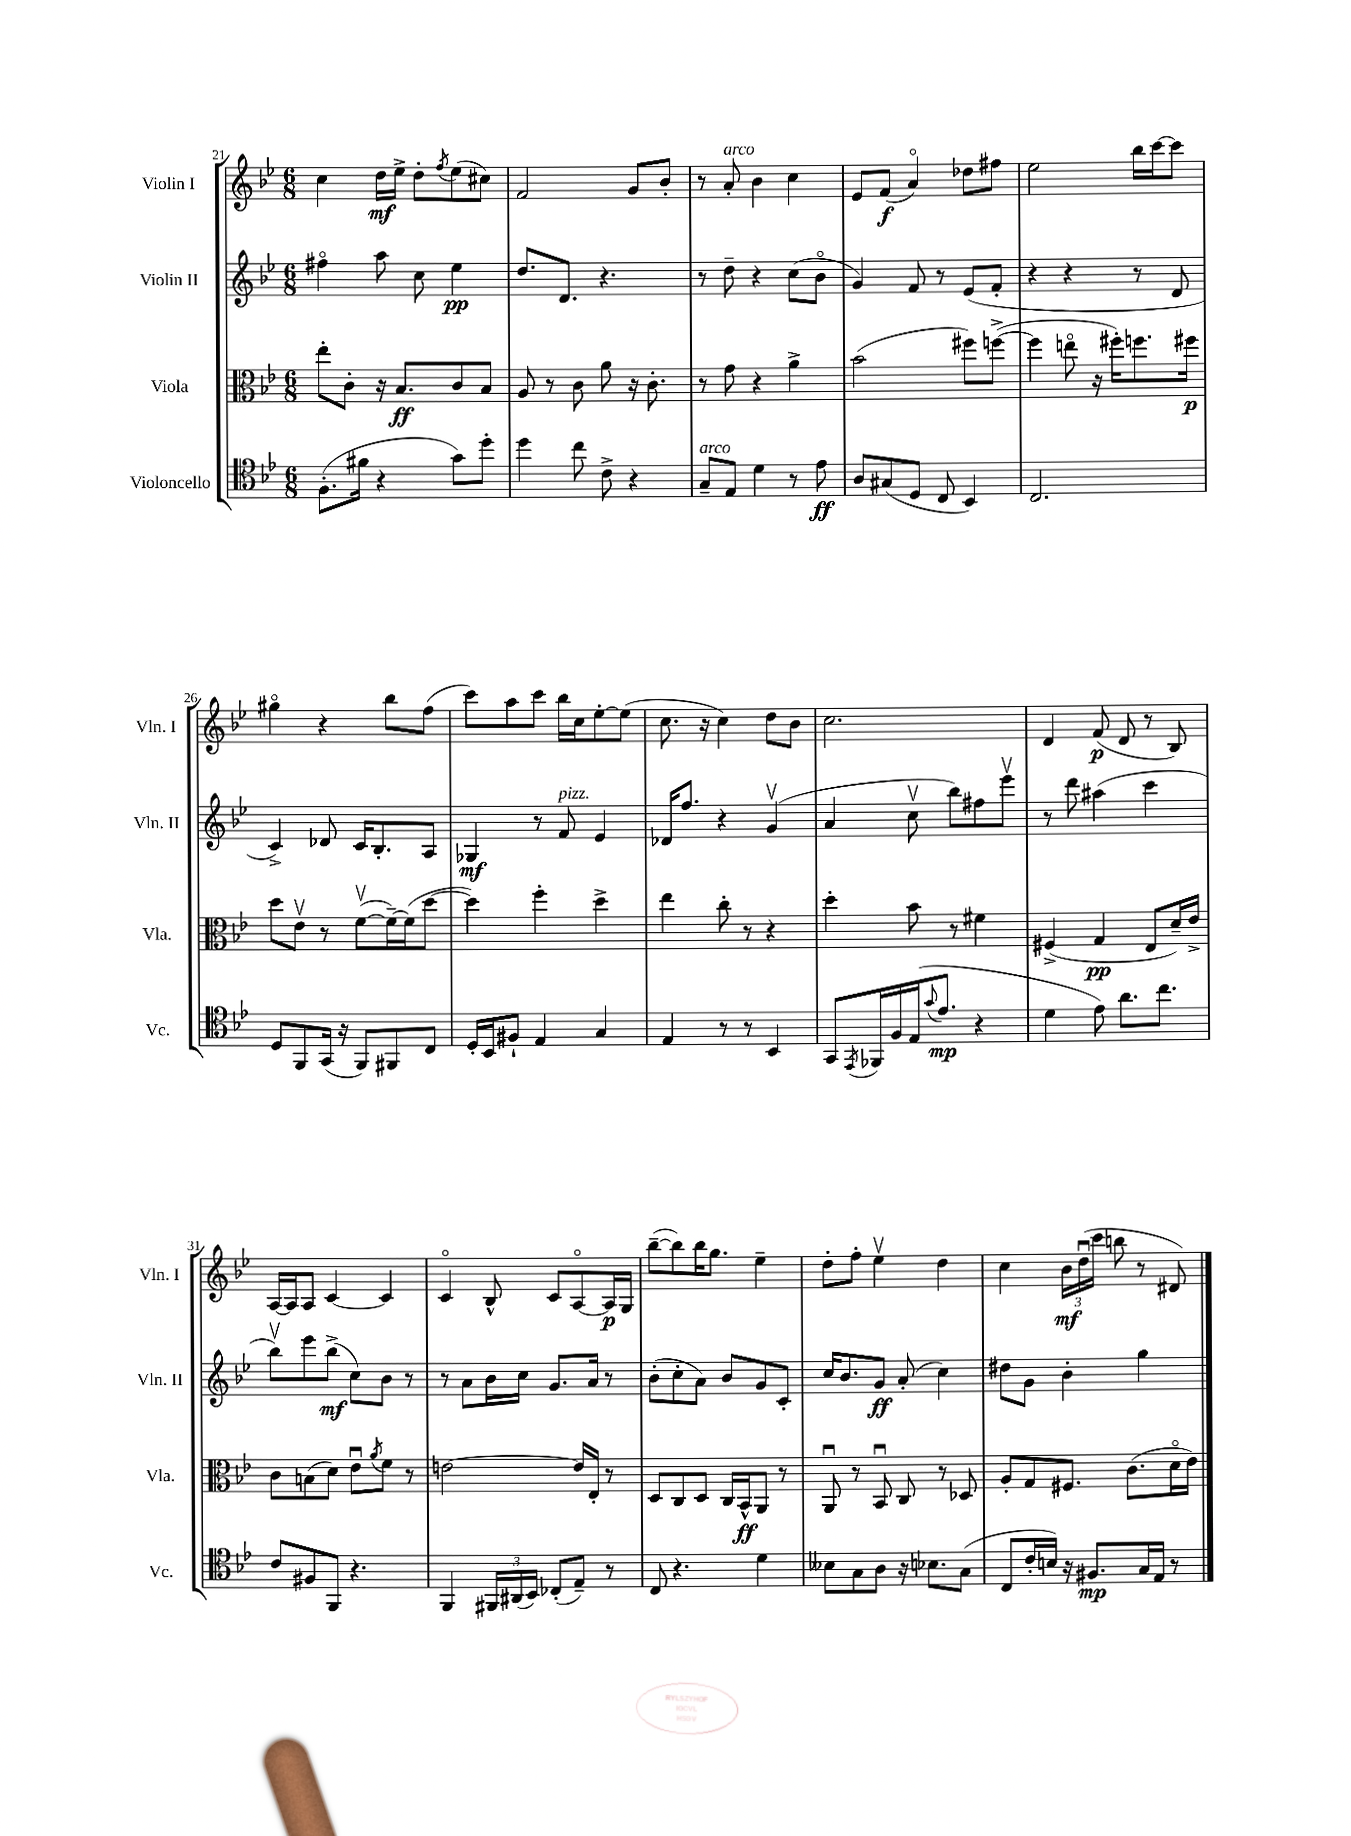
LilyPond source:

<<
\new StaffGroup <<
\new Staff = "s0" \with { instrumentName = "Violin I" shortInstrumentName = "Vln. I" } {
    \clef treble \key bes \major \numericTimeSignature \time 6/8
    c''4 d''16\mf ees''16-> d''8-. \acciaccatura { f''8 } ees''8( cis''8) |
    f'2 g'8 bes'8-. |
    r8 a'8-.^\markup { \italic "arco" } bes'4 c''4 |
    ees'8 f'8\f( a'4\flageolet) des''8 fis''8 |
    ees''2 bes''16 c'''16~ c'''8 |
    gis''4\flageolet r4 bes''8 f''8( |
    c'''8) a''8 c'''8 bes''16 c''16 ees''8~-. ees''8( |
    c''8. r16 c''4) d''8 bes'8 |
    c''2. |
    d'4 f'8\p( d'8 r8 bes8) |
    a16~ a16 a8 c'4~ c'4 |
    c'4\flageolet bes8-^ c'8 a8~\flageolet a16\p g16 |
    bes''8~--( bes''8) bes''16 g''8. ees''4-- |
    d''8-. f''8-. ees''4\upbow d''4 |
    c''4 \tuplet 3/2 { bes'16\mf d''16\downbow( c'''16 } b''8 r8 dis'8) \bar "|." |
}
\new Staff = "s1" \with { instrumentName = "Violin II" shortInstrumentName = "Vln. II" } {
    \clef treble \key bes \major \numericTimeSignature \time 6/8
    fis''4\flageolet a''8 c''8 ees''4\pp |
    d''8. d'8. r4. |
    r8 d''8-- r4 c''8( bes'8\flageolet |
    g'4) f'8 r8 ees'8( f'8-. |
    r4 r4 r8 d'8 |
    c'4->) des'8 c'16 bes8.-. a8 |
    ges4\mf r8 f'8^\markup { \italic "pizz." } ees'4 |
    des'16 f''8. r4 g'4\upbow( |
    a'4 c''8\upbow bes''8) fis''8 ees'''8\upbow |
    r8 d'''8 ais''4( c'''4 |
    bes''8\upbow) ees'''8 bes''8->\mf( c''8) bes'8 r8 |
    r8 a'8 bes'16 c''16 g'8. a'16 r8 |
    bes'8-.( c''8-. a'8) bes'8 g'8 c'8-. |
    c''16 bes'8. g'8\ff a'8-.( c''4) |
    dis''8 g'8 bes'4-. g''4 \bar "|." |
}
\new Staff = "s2" \with { instrumentName = "Viola" shortInstrumentName = "Vla." } {
    \clef alto \key bes \major \numericTimeSignature \time 6/8
    ees''8-. c'8-. r16 bes8.\ff c'8 bes8 |
    a8 r8 c'8 a'8 r16 c'8.-. |
    r8 g'8 r4 a'4-> |
    bes'2( fis''8) f''8~->( |
    f''4 e''8\flageolet r16 fis''16-.) f''8. fis''16\p |
    d''8 ees'8\upbow r8 f'8~\upbow( f'16~--) f'16( d''8~ |
    d''4) f''4-. d''4-> |
    ees''4 c''8-. r8 r4 |
    d''4-. bes'8 r8 fis'4 |
    fis4->( g4\pp ees8 d'16--) ees'16-> |
    c'8 b8( d'8) ees'8\downbow \acciaccatura { a'8 } f'8 r8 |
    e'2~ e'16 ees16-. r8 |
    d8 c8 d8 c16 bes,16-^\ff a,8 r8 |
    a,8\downbow r8 bes,8\downbow c8 r8 des8 |
    a8-. g8 fis8. c'8.( d'16\flageolet ees'16) \bar "|." |
}
\new Staff = "s3" \with { instrumentName = "Violoncello" shortInstrumentName = "Vc." } {
    \clef tenor \key bes \major \numericTimeSignature \time 6/8
    f8.-.( fis'16 r4 g'8) d''8-. |
    d''4 c''8 c'8-> r4 |
    g8--^\markup { \italic "arco" } ees8 d'4 r8 ees'8\ff |
    a8 gis8( d8 c8 bes,4) |
    c2. |
    d8 f,8 g,16( r16 f,8) fis,8 c8 |
    d16-. bes,16 fis8-! ees4 g4 |
    ees4 r8 r8 bes,4 |
    g,8 \acciaccatura { ees,8 } fes,16 f16 ees16( \appoggiatura { g'8 } ees'8.\mp r4 |
    d'4 ees'8) a'8. c''8. |
    c'8 fis8 f,8 r4. |
    f,4 \tuplet 3/2 { fis,16 ais,16( bes,16) } ces8-.( ees8--) r8 |
    c8 r4. d'4 |
    beses8 g8 a8 r16 bes8. g8( |
    c8 c'16-. b16) r16 fis8.\mp g16 ees16 r8 \bar "|." |
}
>>
>>
\layout { \context { \Score currentBarNumber = #21 } }
